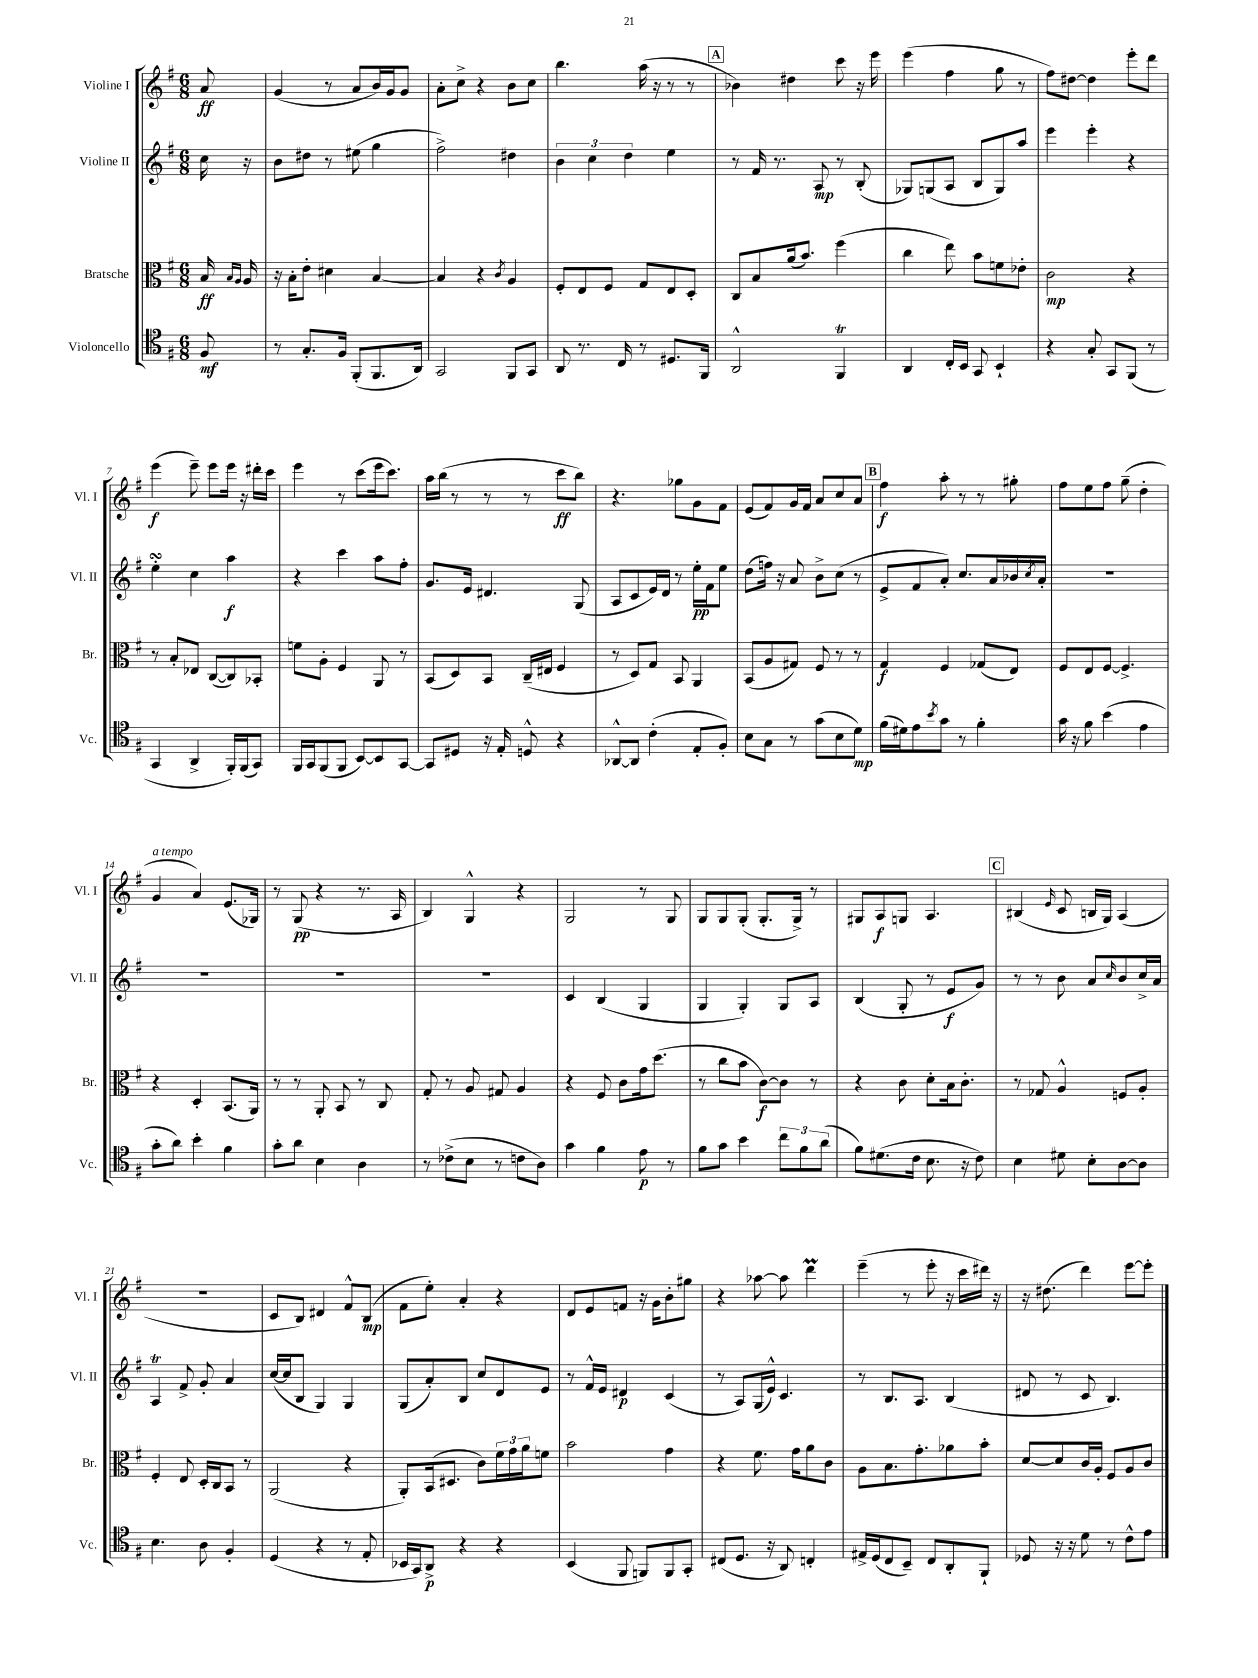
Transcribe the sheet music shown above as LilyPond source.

<<
\new StaffGroup <<
\new Staff = "s0" \with { instrumentName = "Violine I" shortInstrumentName = "Vl. I" } {
    \clef treble \key g \major \numericTimeSignature \time 6/8 \partial 8
    a'8\ff |
    g'4( r8 a'8 b'16) g'16 g'8 |
    a'8-. c''8-> r4 b'8 c''8 |
    b''4. a''16( r16 r8 r8 |
    \mark \markup { \box "A" } bes'4) dis''4 c'''8 r16 e'''16 |
    e'''4( fis''4 g''8 r8 |
    fis''8) dis''8~ dis''4 e'''8-. d'''8 |
    e'''4\f( e'''8--) e'''8 e'''16 r16 dis'''16-. c'''16 |
    e'''4 r8 c'''8( e'''16 c'''8.) |
    a''16 b''16( r8 r8 r8 c'''8\ff b''8) |
    r4. ges''8 g'8 fis'8 |
    e'8( fis'8) g'16 fis'16 a'8 c''8 a'8 |
    \mark \markup { \box "B" } fis''4\f a''8-. r8 r8 gis''8-. |
    fis''8 e''8 fis''8 g''8--( d''4-. |
    g'4^\markup { \italic "a tempo" } a'4) e'8.( ges16) |
    r8 g8\pp( r4 r8. a16 |
    b4) g4-^ r4 |
    g2 r8 g8 |
    g8 g8 g8-.( g8.-. g16->) r8 |
    gis8 a8\f g8 a4. |
    \mark \markup { \box "C" } bis4( \grace { e'16 } c'8 b16 g16) a4( |
    R2. |
    c'8 b8) dis'4 fis'8-^ b8\mp( |
    fis'8 e''8-.) a'4-. r4 |
    d'8 e'8 f'8 r16 g'16 b'8-. gis''8 |
    r4 aes''8~ aes''8 d'''4\prall |
    e'''4--( r8 e'''8-. r16 c'''16 dis'''16) r16 |
    r16 dis''8.( d'''4) e'''8~ e'''8-. \bar "|." |
}
\new Staff = "s1" \with { instrumentName = "Violine II" shortInstrumentName = "Vl. II" } {
    \clef treble \key g \major \numericTimeSignature \time 6/8 \partial 8
    c''16 r16 |
    b'8 dis''8 r8 eis''8( g''4 |
    fis''2->) dis''4 |
    \tuplet 3/2 { b'4 c''4 d''4 } e''4 |
    \mark \markup { \box "A" } r8 fis'16 r8. a8\mp r8 b8-.( |
    ges8) g8( a8 b8 g8) a''8 |
    e'''4 e'''4-. r4 |
    e''4-.\turn c''4 a''4\f |
    r4 c'''4 a''8 fis''8-. |
    g'8. e'16 dis'4. g8( |
    a8 c'8 e'16) d'16 r8 e''16-.\pp fis'16 e''8 |
    d''8( f''16) r16 a'8 b'8-> c''8( r8 |
    \mark \markup { \box "B" } e'8-> fis'8 a'8-.) c''8. a'16 bes'16 \acciaccatura { c''8 } a'16-. |
    R2. |
    R2. |
    R2. |
    R2. |
    c'4 b4( g4 |
    g4 g4-.) g8 a8 |
    b4( g8-. r8 e'8\f g'8) |
    \mark \markup { \box "C" } r8 r8 b'8 a'8 \grace { c''16 } b'8 c''16-> a'16 |
    a4\trill fis'8-> g'8-. a'4 |
    c''16~( c''16 b8 g4) g4 |
    g8( a'8-.) b8 c''8 d'8 e'8 |
    r8 fis'16-^ e'16 dis'4\p c'4( |
    r8 a8) g16( e'16-^) c'4. |
    r8 b8. a8. b4( |
    dis'8 r8 c'8 b4.) \bar "|." |
}
\new Staff = "s2" \with { instrumentName = "Bratsche" shortInstrumentName = "Br." } {
    \clef alto \key g \major \numericTimeSignature \time 6/8 \partial 8
    b16\ff \grace { b16 a16 } a16 |
    r16 b16-. e'8-. dis'4 b4~ |
    b4 r4 \acciaccatura { c'8 } a4 |
    fis8-. e8 fis8 g8 e8 d8-. |
    \mark \markup { \box "A" } c8 b8 a'16( b'8.) fis''4( |
    c''4 e''8) b'8 f'8 ees'8-. |
    c'2\mp r4 |
    r8 b8-. ees8 c8~( c8) bes,8-. |
    f'8 a8-. fis4 a,8 r8 |
    b,8( d8) b,8 c16--( eis16 fis4 |
    r8 d8) g8 b,8 a,4 |
    b,8( a8 gis8) fis8 r8 r8 |
    \mark \markup { \box "B" } g4\f fis4 ges8( e8) |
    fis8 e8 fis8~ fis4.-> |
    r4 d4-. b,8.( a,16) |
    r8 r8 a,8-. b,8 r8 c8 |
    g8-. r8 a8 gis8 a4 |
    r4 fis8 c'8 g'16 d''8.( |
    r8 c''8 b'8 c'8~\f) c'8 r8 |
    r4 c'8 d'8-. b16 c'8.-. |
    \mark \markup { \box "C" } r8 ges8 a4-^ f8 a8-. |
    fis4-. e8 d16-. c16 b,8 r8 |
    a,2( r4 |
    a,8-.) b,16( dis8. c'8) \tuplet 3/2 { fis'16 g'16 a'16 } f'8 |
    b'2 g'4 |
    r4 fis'8. g'16 a'8 c'8 |
    a8 b8. g'8.-. aes'8 b'8-. |
    d'8~ d'8 c'16 a16-. fis8 a8 c'8 \bar "|." |
}
\new Staff = "s3" \with { instrumentName = "Violoncello" shortInstrumentName = "Vc." } {
    \clef tenor \key g \major \numericTimeSignature \time 6/8 \partial 8
    fis8\mf |
    r8 g8.-. fis16 fis,8-.( fis,8. a,16) |
    g,2 fis,8 g,8 |
    a,8 r8. c16 r8 dis8. fis,16 |
    \mark \markup { \box "A" } a,2-^ fis,4\trill |
    a,4 c16-. b,16 g,8 b,4-! |
    r4 g8-. g,8 fis,8( r8 |
    g,4 a,4-> fis,16-.) fis,16( g,8) |
    fis,16 g,16 fis,8( fis,8 b,8~) b,8 g,8~ |
    g,8 dis8 r16 e16-. d8-^ r4 |
    aes,8~-^ aes,8 c'4-.( e8-. fis8-.) |
    b8 g8 r8 g'8( b8 d'8\mp) |
    \mark \markup { \box "B" } fis'16( dis'16) e'8 \acciaccatura { b'8 } g'8 r8 fis'4-. |
    g'16 r16 fis'8 b'4( e'4 |
    g'8-. a'8) b'4-. fis'4 |
    g'8-. a'8 b4 a4 |
    r8 ces'8->( b8 r8 c'8 a8) |
    g'4 fis'4 e'8\p r8 |
    fis'8 g'8 b'4 \tuplet 3/2 { c''8 fis'8 a'8( } |
    fis'8) dis'8.( c'16 b8. r16 c'8) |
    \mark \markup { \box "C" } b4 dis'8 b8-. a8~ a8 |
    b4. a8 fis4-. |
    d4( r4 r8 e8-. |
    bes,16 g,16) a,8->\p r4 r4 |
    b,4( fis,8 f,8) f,8 g,8-. |
    cis8( d8. r16 a,8) c4-. |
    eis16-> d16( c8 b,8--) c8 a,8-. fis,8-! |
    des8 r16 r16 d'8 r8 c'8-^ e'8 \bar "|." |
}
>>
>>
